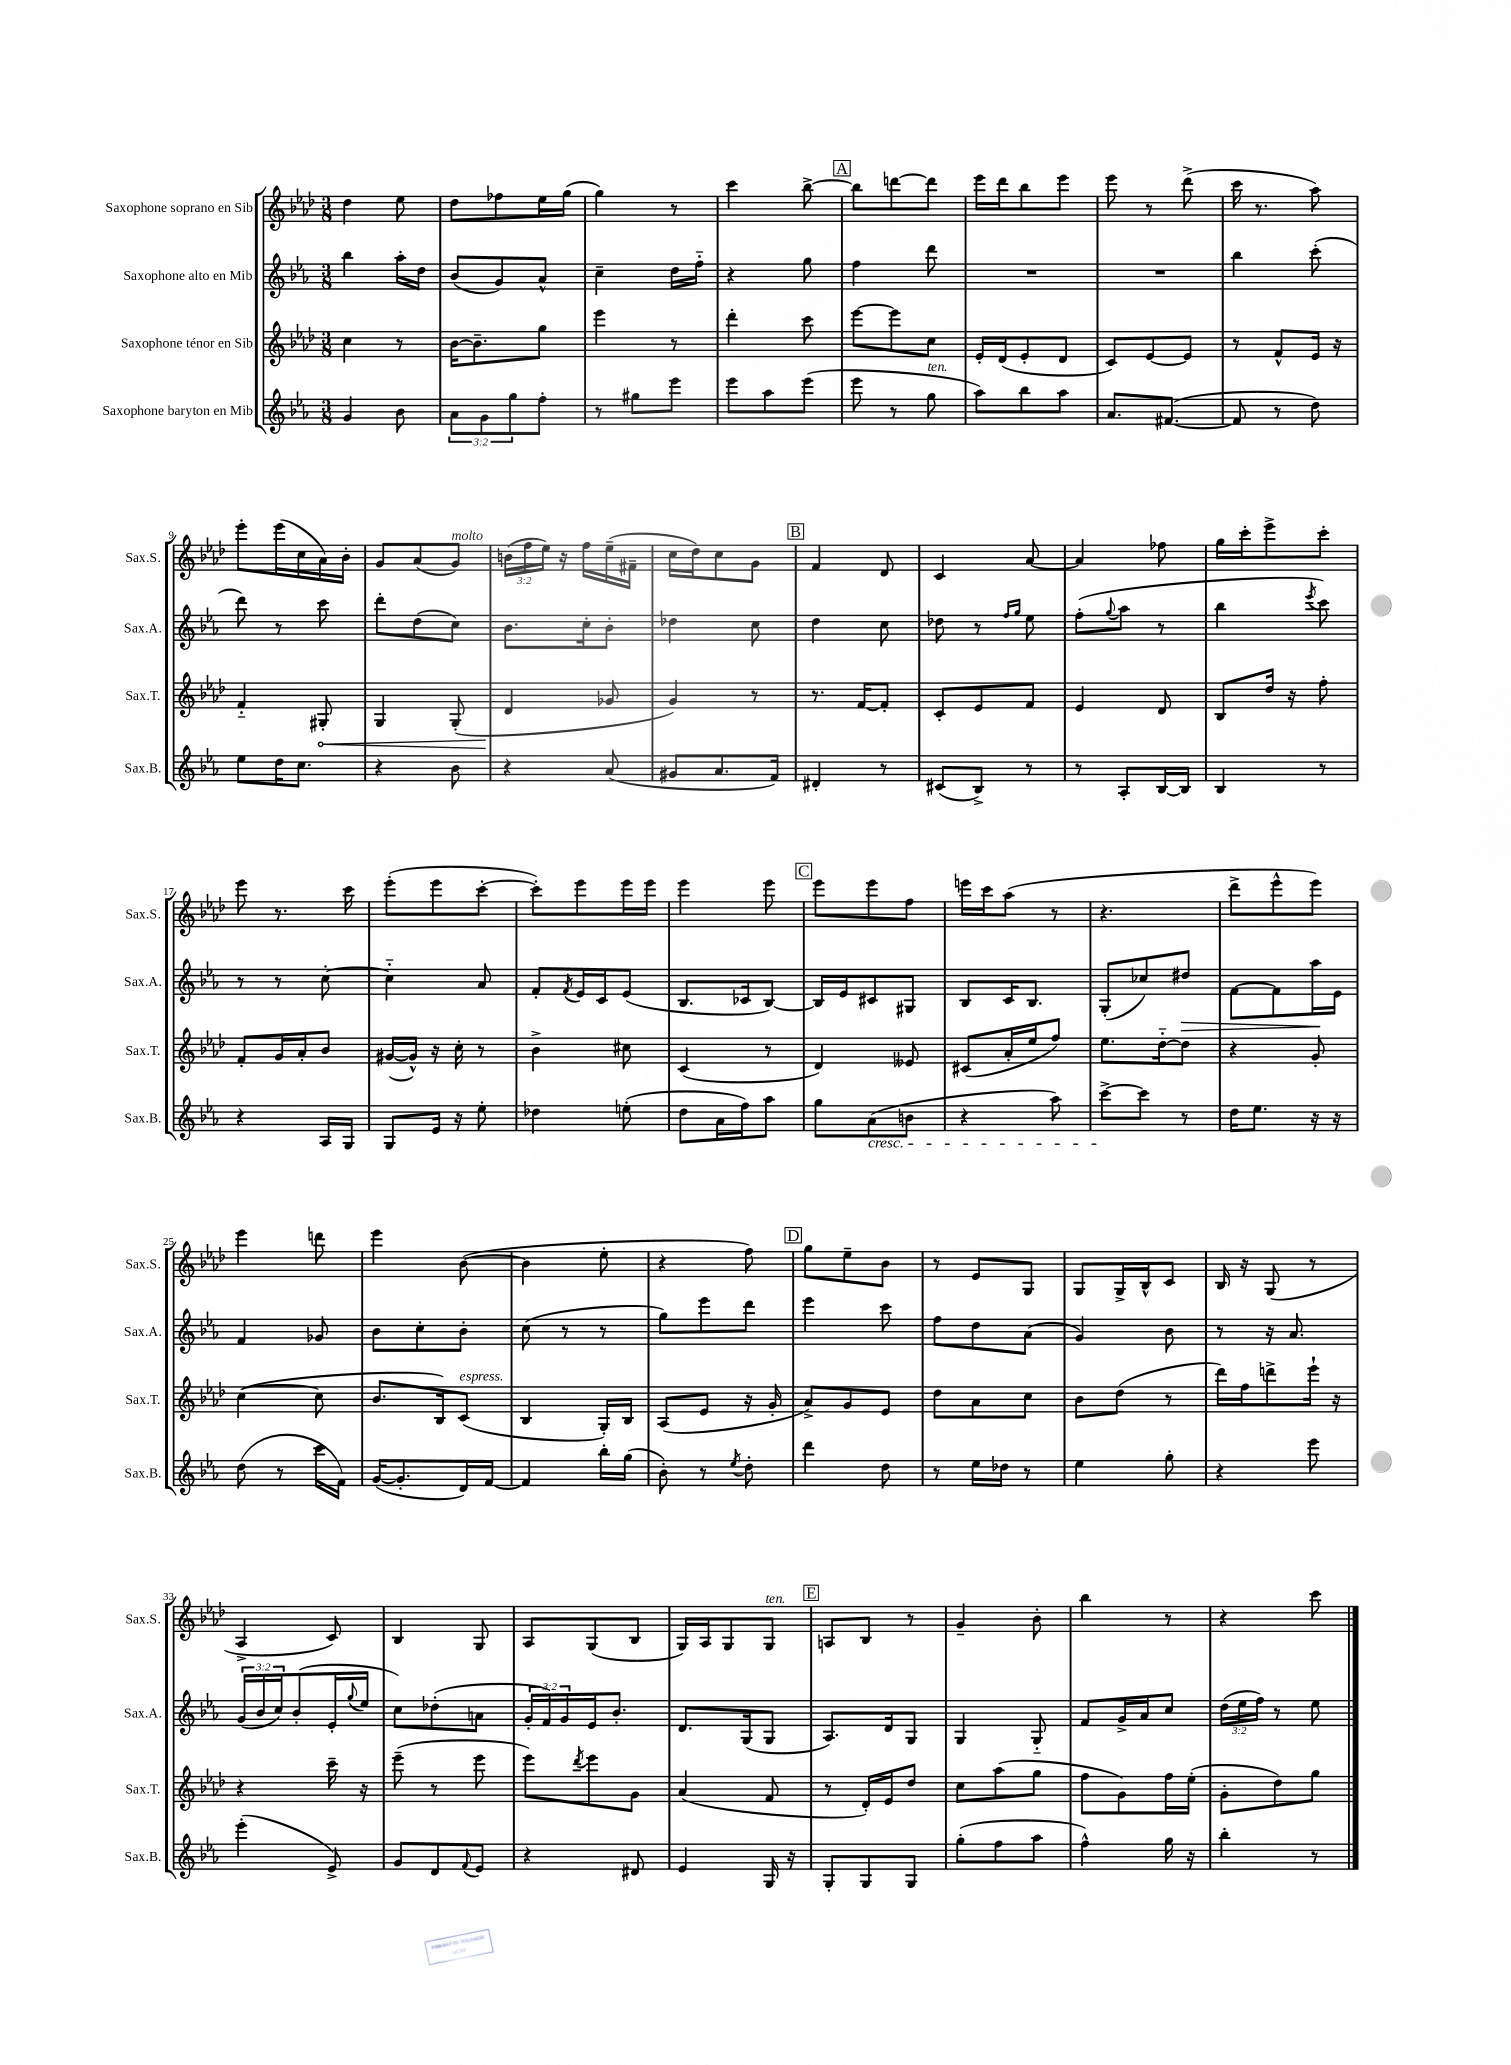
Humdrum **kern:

**kern	**kern	**dynam	**kern	**dynam	**kern
*part4	*part3	*part3	*part2	*part2	*part1
*staff4	*staff3	*staff3	*staff2	*staff2	*staff1
*I"Saxophone baryton en Mib	*I"Saxophone ténor en Sib	*	*I"Saxophone alto en Mib	*	*I"Saxophone soprano en Sib
*I'Sax.B.	*I'Sax.T.	*	*I'Sax.A.	*	*I'Sax.S.
*clefG2	*clefG2	*	*clefG2	*	*clefG2
*k[b-e-a-]	*k[b-e-a-d-]	*	*k[b-e-a-]	*	*k[b-e-a-d-]
*M3/8	*M3/8	*	*M3/8	*	*M3/8
=1	=1	=1	=1	=1	=1
4g/	4cc\	.	4bb-\	.	4dd-\
8b-\	8r	.	16aa-'\LL	.	8ee-\
.	.	.	16dd\JJ	.	.
=2	=2	=2	=2	=2	=2
12a-\L	[16b-\KL	.	(8b-/L	.	8dd-\L
.	8.b-~\]	.	.	.	.
12g\	.	.	.	.	.
.	.	.	8g/)	.	8ff-X\
12gg\	.	.	.	.	.
8ff'\J	8gg\J	.	8a-^^/J	.	16ee-\L
.	.	.	.	.	(16gg\JJ
=3	=3	=3	=3	=3	=3
8r	4eee-\	.	4cc~\	.	4gg\)
8gg#X\L	.	.	.	.	.
8eee-\J	8r	.	16dd\LL	.	8r
.	.	.	16ff\JJ	.	.
=4	=4	=4	=4	=4	=4
8eee-\L	4ddd-'\	.	4r	.	4ccc\
8aa-\	.	.	.	.	.
(8eee-\J	8ccc\	.	8gg\	.	[8bb-^\
!!LO:REH:place=s1:t=A
=5	=5	=5	=5	=5	=5
8eee-\	[8eee-\L	.	4ff\	.	8bb-\L]
8r	8eee-\]	.	.	.	[8dddn\
!LO:TX:a:i:t=ten.	!	!	!	!	!
8gg\	8cc\J	.	8ddd\	.	8ddd\J]
=6	=6	=6	=6	=6	=6
8aa-\L)	16e-'/LL	.	4.r	.	16eee-\LL
.	(16d-/J	.	.	.	16ddd-\J
8bb-\	8e-'/	.	.	.	8bb-\
8aa-\J	8d-/J	.	.	.	8eee-\J
=7	=7	=7	=7	=7	=7
8.a-/L	8c/L)	.	4.r	.	8eee-\
.	[8e-/	.	.	.	8r
([8.f#X/J	.	.	.	.	.
.	8e-/J]	.	.	.	(8ddd-^\
=8	=8	=8	=8	=8	=8
8f#/]	8r	.	4bb-\	.	16ccc\
.	.	.	.	.	8.r
8r	8f^^/L	.	.	.	.
8dd\)	16e-/Jk	.	(8ccc'\	.	8aa-\)
.	16r	.	.	.	.
!!LO:LB:g=z
=9	=9	=9	=9	=9	=9
8ee-\L	4f/	.	8ddd\)	.	8eee-'\L
16dd\K	.	.	8r	.	(16eee-\L
8.cc\J	.	.	.	.	16cc\
!	!	!LO:HP:b	!	!	!
.	8G#X'/	<	8ccc\	.	16a-\)
.	.	.	.	.	16b-'\JJ
=10	=10	=10	=10	=10	=10
4r	4G/	.	8ddd'\L	.	8g/L
.	.	.	(8dd\	.	(8a-/
!	!	!	!	!	!LO:TX:a:i:t=molto
8b-\	(8G'/	.	8cc\J)	.	8g/J)
=11	=11	=11	=11	=11	=11
4r	4d-/	.	8.b-\L	.	(24bn\LL
.	.	.	.	.	24ff\
.	.	.	.	.	24ee-\JJ)
.	.	.	.	.	16r
.	.	.	16cc'\k	.	16ff\LL
(8a-/	8g-X/	[	8b-'\J	.	(16ee-~\
.	.	.	.	.	16f#X~\JJ
=12	=12	=12	=12	=12	=12
8g#X/L	4g/)	.	4dd-X\	.	16cc\LL
.	.	.	.	.	16dd-\J)
8.a-/	.	.	.	.	8cc\
.	8r	.	8cc\	.	8g\J
16f/Jk)	.	.	.	.	.
!!LO:REH:place=s1:t=B
=13	=13	=13	=13	=13	=13
4d#X'/	8.r	.	4dd\	.	4f/
.	[16f/KL	.	.	.	.
8r	8f'/J]	.	8cc\	.	8d-/
=14	=14	=14	=14	=14	=14
(8c#X/L	8c'/L	.	8dd-X\	.	4c/
8B-^/J)	8e-/	.	8r	.	.
.	.	.	16qqff/LL	.	.
.	.	.	16qqgg/JJ	.	.
8r	8f/J	.	8ee-\	.	[8a-/
=15	=15	=15	=15	=15	=15
8r	4e-/	.	(8ff'\L	.	4a-/]
.	.	.	8qqgg/	.	.
8A-'/L	.	.	8aa-\J	.	.
[16B-/L	8d-/	.	8r	.	8ff-X\
16B-/JJ]	.	.	.	.	.
=16	=16	=16	=16	=16	=16
4B-/	8B-/L	.	4bb-\	.	16gg\LL
.	.	.	.	.	16ccc'\J
.	16dd-/Jk	.	.	.	8eee-^\
.	16r	.	.	.	.
.	.	.	8qeee-/	.	.
8r	8ff'\	.	8ccc\)	.	8ccc'\J
!!LO:LB:g=z
=17	=17	=17	=17	=17	=17
4r	8f'/L	.	8r	.	8eee-\
.	16g/L	.	8r	.	8.r
.	16a-'/J	.	.	.	.
16A-/LL	8b-/J	.	[8cc'\	.	.
16G/JJ	.	.	.	.	16ccc\
=18	=18	=18	=18	=18	=18
8G/L	([16g#X/LL	.	4cc\]	.	(8eee-'\L
.	16g#^^/JJ])	.	.	.	.
16e-/Jk	16r	.	.	.	8eee-\
16r	16cc'\	.	.	.	.
8ee-'\	8r	.	8a-/	.	[8ccc'\J
=19	=19	=19	=19	=19	=19
4dd-X\	4b-^\	.	8f'/L	.	8ccc'\L])
.	.	.	8qf/	.	.
.	.	.	16e-/L	.	8eee-\
.	.	.	16c/J	.	.
(8een'\	8cc#X\	.	(8e-/J	.	16eee-\L
.	.	.	.	.	16eee-\JJ
=20	=20	=20	=20	=20	=20
8dd\L	(4c/	.	8.B-/L	.	4eee-\
16a-\L	.	.	.	.	.
16ff\J)	.	.	16c-X/k	.	.
8aa-\J	8r	.	[8B-/J)	.	8eee-\
!!LO:REH:place=s1:t=C
=21	=21	=21	=21	=21	=21
8gg\L	4d-/)	.	16B-/LL]	.	8eee-\L
.	.	.	16e-/J	.	.
!LO:TX:b:i:t=cresc.	!	!	!	!	!
(8a-\	.	.	8c#X/	.	8eee-\
8bn\J	8e--X/	.	8G#X/J	.	8ff\J
=22	=22	=22	=22	=22	=22
4r	(8c#X/L	.	8B-/L	.	16eeen\LL
.	.	.	.	.	16ccc\J
.	16a-'/L	.	16c/K	.	(8aa-\J
.	16ee-/J	.	8.B-/J	.	.
8aa-\)	8ff/J)	.	.	.	8r
=23	=23	=23	=23	=23	=23
[8ccc^\L	8.ee-\L	.	(8G'/L	.	4.r
8ccc\J]	.	.	8cc-X/)	.	.
.	[16dd-\k	.	.	.	.
!	!	!	!	!LO:HP:b	!
8r	8dd-\J]	.	8dd#X/J	>	.
=24	=24	=24	=24	=24	=24
16dd\KL	4r	.	[8f\L	.	8ddd-^\L
8.ee-\J	.	.	.	.	.
.	.	.	8f\]	.	8eee-^^\
16r	8g'/	.	16aa-\L	.	8eee-\J)
16r	.	.	16e-\JJ	]	.
!!LO:LB:g=z
=25	=25	=25	=25	=25	=25
(8dd\	([4cc\	.	4f/	.	4eee-\
8r	.	.	.	.	.
16ccc\LL	8cc\]	.	8g-X/	.	8dddn\
16f\JJ)	.	.	.	.	.
=26	=26	=26	=26	=26	=26
([16g/KL	8.b-/L	.	8b-\L	.	4eee-\
8.g'/]	.	.	.	.	.
.	.	.	8cc'\	.	.
.	16B-/k)	.	.	.	.
!	!LO:TX:a:i:t=espress.	!	!	!	!
16d/L)	(8c/J	.	8b-'\J	.	([8b-\
[16f/JJ	.	.	.	.	.
=27	=27	=27	=27	=27	=27
4f/]	4B-/	.	(8cc\	.	4b-\]
.	.	.	8r	.	.
16bb-'\LL	16G'/LL)	.	8r	.	8ee-'\
(16gg\JJ	16B-/JJ	.	.	.	.
=28	=28	=28	=28	=28	=28
8b-'\)	(8A-/L	.	8gg\L)	.	4r
8r	8e-/J	.	8eee-\	.	.
8qee-/	.	.	.	.	.
8dd'\	16r	.	8ddd\J	.	8ff\)
.	16g'/	.	.	.	.
!!LO:REH:place=s1:t=D
=29	=29	=29	=29	=29	=29
4ddd\	8a-^/L)	.	4eee-\	.	8gg\L
.	8g/	.	.	.	8ee-~\
8dd\	8e-/J	.	8ccc\	.	8b-\J
=30	=30	=30	=30	=30	=30
8r	8dd-\L	.	8ff\L	.	8r
16ee-\LL	8a-\	.	8dd\	.	8e-/L
16dd-X\JJ	.	.	.	.	.
8r	8cc\J	.	(8a-\J	.	8G/J
=31	=31	=31	=31	=31	=31
4ee-\	8b-\L	.	4g/)	.	8G/L
.	(8dd-\J	.	.	.	16G^/L
.	.	.	.	.	16B-^^/J
8gg'\	8r	.	8b-\	.	8c/J
=32	=32	=32	=32	=32	=32
4r	16ddd-\LL)	.	8r	.	16B-/
.	16ff\J	.	.	.	16r
.	8dddn^\	.	16r	.	(8G/
.	.	.	8.a-/	.	.
8eee-\	16eee-`\Jk	.	.	.	8r
.	16r	.	.	.	.
!!LO:LB:g=z
=33	=33	=33	=33	=33	=33
(4eee-'\	4r	.	(24g/LL	.	4A-^/
.	.	.	24b-/	.	.
.	.	.	24cc/J)	.	.
.	.	.	(8b-'/	.	.
8e-^/)	16ccc~\	.	16e-'/L	.	8c/)
.	.	.	8qqgg/	.	.
.	16r	.	16ee-/JJ	.	.
=34	=34	=34	=34	=34	=34
8g/L	(8eee-~\	.	8cc\L)	.	4B-/
8d/	8r	.	(8dd-X'\	.	.
8qqf/	.	.	.	.	.
8e-/J	8eee-\	.	8an\J	.	8G/
=35	=35	=35	=35	=35	=35
4r	8eee-\L)	.	24g'/LL	.	8A-/L
.	.	.	24f/)	.	.
.	.	.	24g/	.	.
.	8qddd-/	.	.	.	.
.	8eee-\	.	16e-/J	.	(8G/
.	.	.	8.b-'/J	.	.
8d#X/	8g\J	.	.	.	8B-/J
=36	=36	=36	=36	=36	=36
4e-/	(4a-/	.	8.d/L	.	16G/LL)
.	.	.	.	.	16A-/J
.	.	.	.	.	8G/
.	.	.	(16G/k	.	.
!	!	!	!	!	!LO:TX:a:i:t=ten.
16G/	8f/	.	8G/J	.	8G/J
16r	.	.	.	.	.
!!LO:REH:place=s1:t=E
=37	=37	=37	=37	=37	=37
8G'/L	8r	.	8.A-/L)	.	8An/L
8G/	16d-'/LL)	.	.	.	8B-/J
.	16e-/J	.	16d/k	.	.
8G/J	8dd-/J	.	8G/J	.	8r
=38	=38	=38	=38	=38	=38
(8gg'\L	8cc\L	.	4G/	.	4g~/
8ff\	(8aa-\	.	.	.	.
8aa-\J	8gg\J	.	8G/	.	8b-'\
=39	=39	=39	=39	=39	=39
4ff^^\)	8ff\L	.	8f/L	.	4bb-\
.	8g\)	.	16g^/L	.	.
.	.	.	16a-/J	.	.
16gg\	16ff\L	.	8cc/J	.	8r
16r	(16ee-'\JJ	.	.	.	.
=40	=40	=40	=40	=40	=40
4bb-'\	8g'\L	.	(24dd\LL	.	4r
.	.	.	24ee-\	.	.
.	.	.	24ff\JJ)	.	.
.	8dd-\)	.	8r	.	.
8r	8gg\J	.	8ee-\	.	8ccc\
==	==	==	==	==	==
*-	*-	*-	*-	*-	*-
